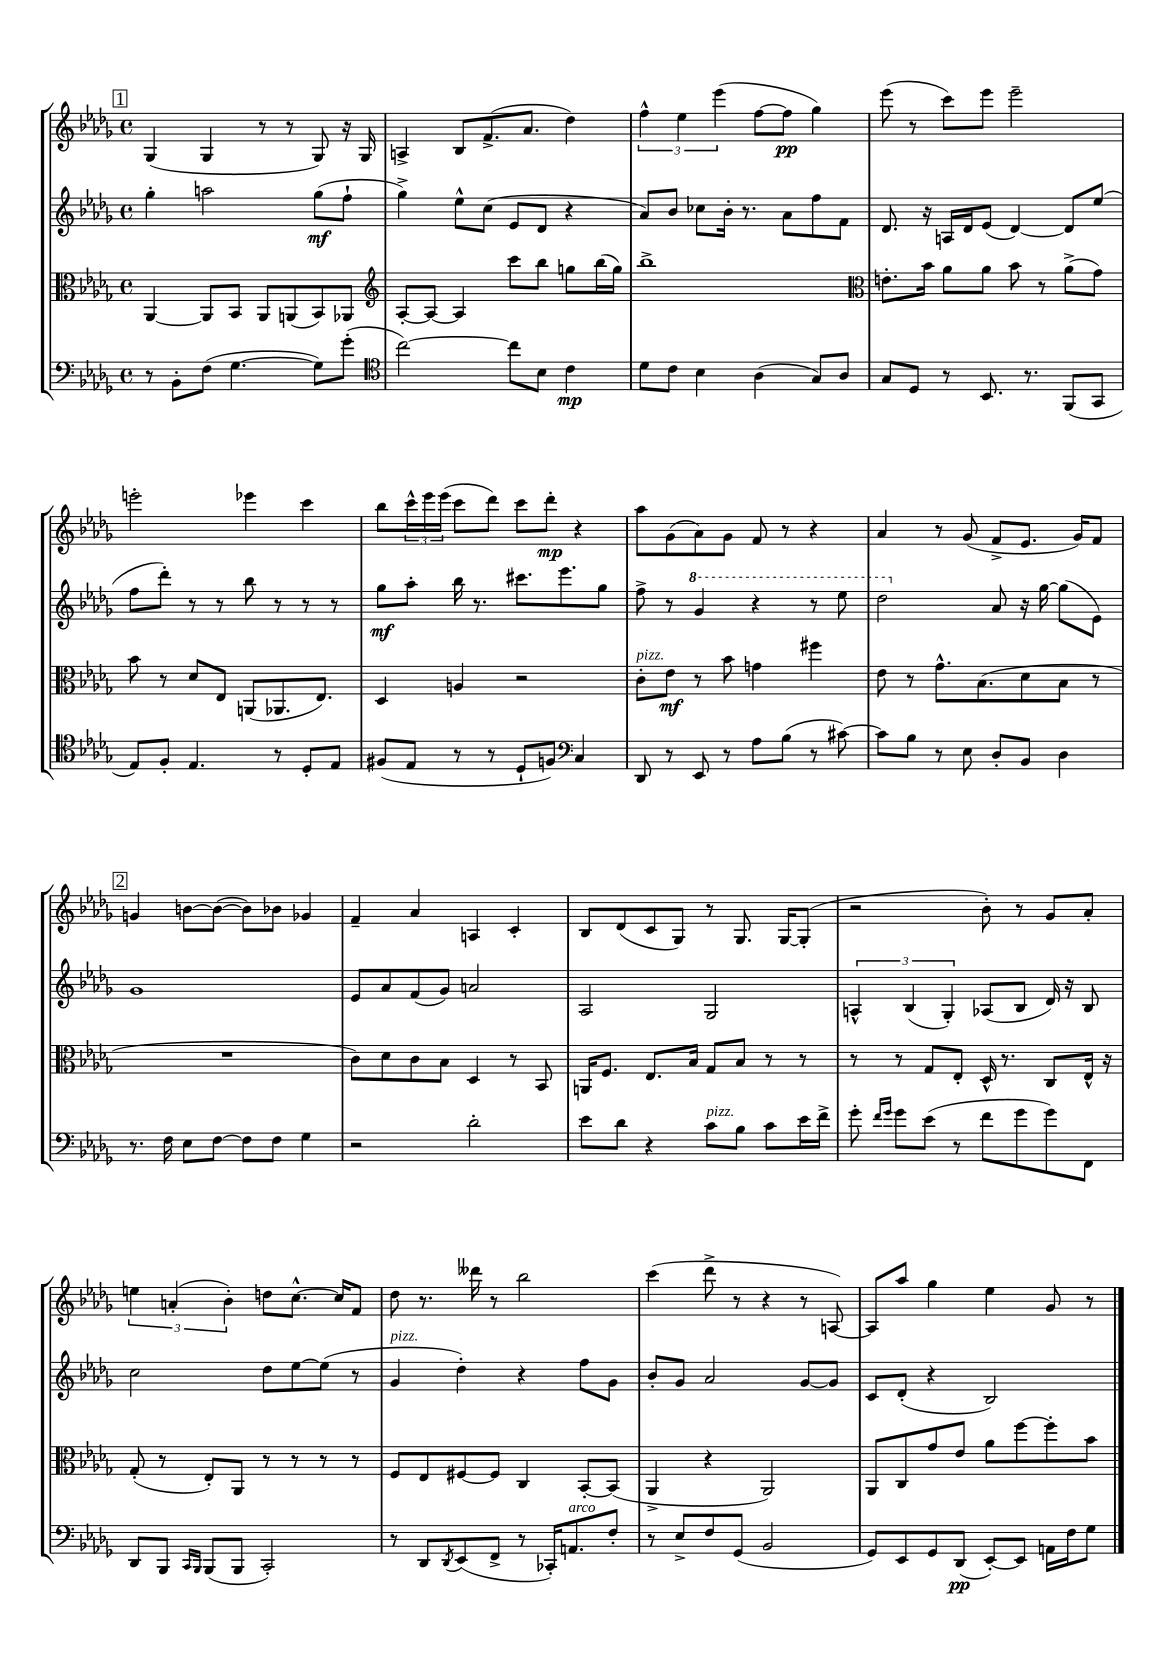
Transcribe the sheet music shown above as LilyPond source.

<<
\new StaffGroup <<
\new Staff = "s0" {
    \clef treble \key des \major \defaultTimeSignature \time 4/4
    \mark \markup { \box "1" } ges4( ges4 r8 r8 ges8) r16 ges16 |
    a4-> bes8 f'8.->( aes'8. des''4) |
    \tuplet 3/2 { f''4-^ ees''4 ees'''4( } f''8~ f''8\pp ges''4) |
    ees'''8( r8 c'''8) ees'''8 ees'''2-- |
    e'''2-. ees'''4 c'''4 |
    bes''8 \tuplet 3/2 { c'''16-^ ees'''16 ees'''16( } c'''8 des'''8) c'''8 des'''8-.\mp r4 |
    aes''8 ges'8( aes'8) ges'8 f'8 r8 r4 |
    aes'4 r8 ges'8( f'8-> ees'8. ges'16) f'8 |
    \mark \markup { \box "2" } g'4 b'8~ b'8~( b'8) bes'8 ges'4 |
    f'4-- aes'4 a4 c'4-. |
    bes8 des'8( c'8 ges8) r8 ges8. ges16~ ges8-.( |
    r2 bes'8-.) r8 ges'8 aes'8-. |
    \tuplet 3/2 { e''4 a'4-.( bes'4-.) } d''8 c''8.~-^ c''16 f'8 |
    des''8 r8. deses'''16 r8 bes''2 |
    c'''4( des'''8-> r8 r4 r8 a8~) |
    a8 aes''8 ges''4 ees''4 ges'8 r8 \bar "|." |
}
\new Staff = "s1" {
    \clef treble \key des \major \defaultTimeSignature \time 4/4
    \mark \markup { \box "1" } ges''4-. a''2 ges''8\mf( f''8-! |
    ges''4->) ees''8-^ c''8( ees'8 des'8 r4 |
    aes'8) bes'8 ces''8 bes'16-. r8. aes'8 f''8 f'8 |
    des'8. r16 a16 des'16 ees'8( des'4~) des'8 ees''8( |
    f''8 des'''8-.) r8 r8 bes''8 r8 r8 r8 |
    ges''8\mf aes''8-. bes''16 r8. cis'''8. ees'''8. ges''8 |
    f''8-> r8 \ottava #1 ges''4 r4 r8 ees'''8 |
    des'''2 \ottava #0 aes'8 r16 ges''16~ ges''8( ees'8) |
    \mark \markup { \box "2" } ges'1 |
    ees'8 aes'8 f'8( ges'8) a'2 |
    aes2 ges2 |
    \tuplet 3/2 { a4-^ bes4( ges4-.) } aes8( bes8 des'16) r16 bes8 |
    c''2 des''8 ees''8~ ees''8( r8 |
    ges'4^\markup { \italic "pizz." } des''4-.) r4 f''8 ges'8 |
    bes'8-. ges'8 aes'2 ges'8~ ges'8 |
    c'8 des'8-.( r4 bes2) \bar "|." |
}
\new Staff = "s2" {
    \clef alto \key des \major \defaultTimeSignature \time 4/4
    \mark \markup { \box "1" } aes,4~ aes,8 bes,8 aes,8 a,8( bes,8) aes,8 |
    \clef treble aes8~-. aes8~ aes4 c'''8 bes''8 g''8 bes''16( g''16) |
    bes''1-> |
    \clef alto e'8.-. bes'16 aes'8 aes'8 bes'8 r8 aes'8->( ges'8) |
    bes'8 r8 des'8 ees8 a,8( aes,8. ees8.) |
    des4 a4 r2 |
    c'8-.^\markup { \italic "pizz." } ees'8\mf r8 bes'8 g'4 fis''4 |
    ees'8 r8 ges'8.-^ bes8.( des'8 bes8 r8 |
    \mark \markup { \box "2" } R1 |
    c'8) des'8 c'8 bes8 des4 r8 bes,8 |
    a,16 f8. ees8. bes16 ges8 bes8 r8 r8 |
    r8 r8 ges8 ees8-. des16-^ r8. c8 ees16-^ r16 |
    ges8-.( r8 ees8-.) aes,8 r8 r8 r8 r8 |
    f8 ees8 fis8~ fis8 c4 bes,8~-. bes,8( |
    aes,4-> r4 aes,2) |
    aes,8 c8 ges'8 ees'8 aes'8 f''8~ f''8-. bes'8 \bar "|." |
}
\new Staff = "s3" {
    \clef bass \key des \major \defaultTimeSignature \time 4/4
    \mark \markup { \box "1" } r8 bes,8-. f8( ges4.~ ges8) ges'8-.( |
    \clef tenor c''2~) c''8 bes8 c'4\mp |
    des'8 c'8 bes4 aes4( ges8) aes8 |
    ges8 des8 r8 bes,8. r8. f,8( ges,8 |
    ees8) f8-. ees4. r8 des8-. ees8 |
    fis8( ees8 r8 r8 des8-! f8) \clef bass c4 |
    des,8 r8 ees,8 r8 aes8 bes8( r8 cis'8~) |
    cis'8 bes8 r8 ees8 des8-. bes,8 des4 |
    \mark \markup { \box "2" } r8. f16 ees8 f8~ f8 f8 ges4 |
    r2 des'2-. |
    ees'8 des'8 r4 c'8^\markup { \italic "pizz." } bes8 c'8 ees'16 f'16-> |
    ges'8-. \grace { f'16 ges'16 } ges'8 ees'8( r8 f'8 ges'8 ges'8) f,8 |
    des,8 bes,,8 \grace { c,16 bes,,16 } bes,,8( bes,,8 c,2-.) |
    r8 des,8 \acciaccatura { des,8 } ees,8( f,8-> r8 ces,16-.) a,8.^\markup { \italic "arco" } f8-. |
    r8 ees8-> f8 ges,8( bes,2 |
    ges,8) ees,8 ges,8 des,8\pp( ees,8~-.) ees,8 a,16 f16 ges8 \bar "|." |
}
>>
>>
\layout { \context { \Score \remove "Bar_number_engraver" } }
